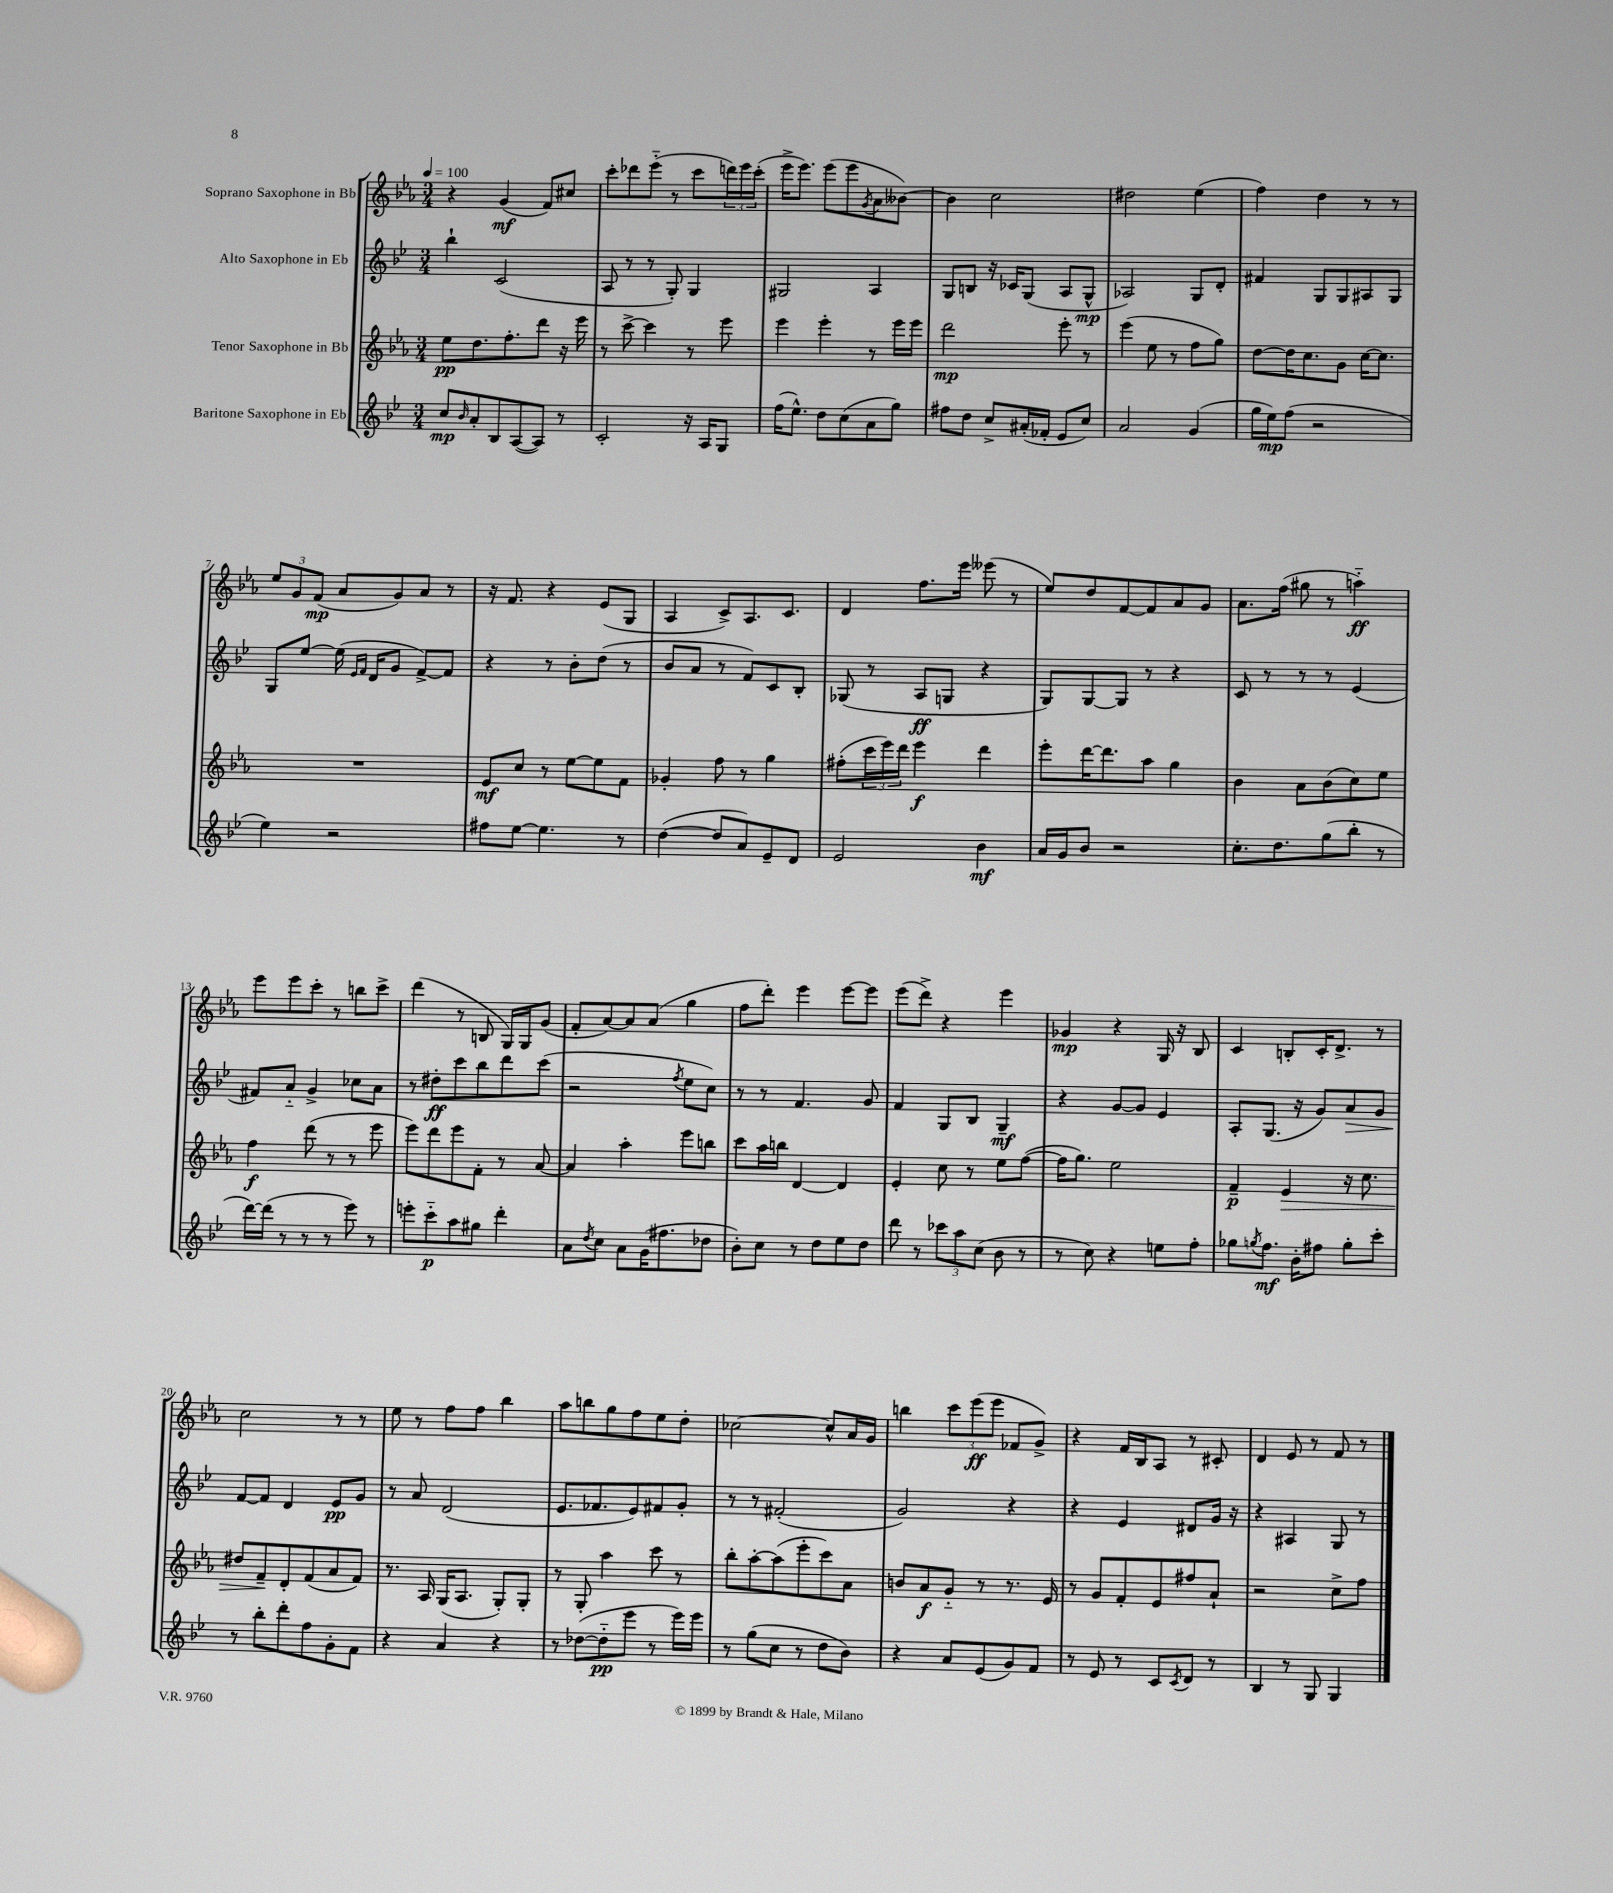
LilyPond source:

<<
\new StaffGroup <<
\new Staff = "s0" \with { instrumentName = "Soprano Saxophone in Bb" } {
    \clef treble \key ees \major \numericTimeSignature \time 3/4 \tempo 4 = 100
    r4 g'4\mf( f'8) cis''8 |
    c'''8-. des'''8 ees'''8-_( r8 c'''8 \tuplet 3/2 { d'''16) ees'''16 c'''16-.( } |
    ees'''16-> ees'''8.) ees'''8( ees'''8 \acciaccatura { g'8 } aes'8 beses'8~) |
    beses'4 c''2 |
    dis''2 ees''4( |
    f''4) d''4 r8 r8 |
    \tuplet 3/2 { ees''8 g'8 f'8\mp( } aes'8 g'8) aes'8 r8 |
    r16 f'8. r4 ees'8( g8 |
    aes4 c'8->) aes8. c'8. |
    d'4 f''8. ees'''16 eeses'''8( r8 |
    ees''8) d''8 f'8~ f'8 aes'8 g'8 |
    aes'8. f''16( gis''8 r8 a''4-_\ff) |
    ees'''8 ees'''8 c'''8-. r8 b''8 c'''8-> |
    d'''4( r8 b8 g16) g16 g'8( |
    f'8-. aes'8~) aes'8 aes'8( g''4 |
    f''8 d'''8-.) ees'''4 ees'''8~ ees'''8 |
    ees'''8( d'''8->) r4 ees'''4 |
    ges'4\mp r4 g16 r16 bes8 |
    c'4 b8-. c'16-. d'8.-> r8 |
    c''2 r8 r8 |
    ees''8 r8 f''8 f''8 bes''4 |
    aes''8 b''8 g''8 f''8 ees''8 d''8-. |
    ces''2~ ces''8-^ aes'16 g'16 |
    b''4 \tuplet 3/2 { c'''8 ees'''8\ff( ees'''8 } fes'8 g'8->) |
    r4 f'16 bes16 aes8 r8 cis'8-. |
    d'4 ees'8 r8 f'8 r8 \bar "|." |
}
\new Staff = "s1" \with { instrumentName = "Alto Saxophone in Eb" } {
    \clef treble \key bes \major \numericTimeSignature \time 3/4
    bes''4-! c'2( |
    a8 r8 r8 g8-.) g4 |
    gis2 a4 |
    g8 b8 r16 ces'16 g8( a8 g8-^\mp |
    aes2) g8 d'8-. |
    fis'4 g8 g8 ais8 g8 |
    g8 ees''8~ ees''16( \grace { ees'16 f'16 } d'16 g'8 f'8~->) f'8 |
    r4 r8 bes'8-. d''8( r8 |
    bes'8 a'8 r8 f'8) c'8 bes8-. |
    ges8( r8 a8\ff g8 r4 |
    g8) g8~ g8 r8 r4 |
    c'8 r8 r8 r8 ees'4( |
    fis'8) a'8-_ g'4-> ces''8 a'8 |
    r8 dis''8-.\ff c'''8 bes''8 d'''8 c'''8( |
    r2 \acciaccatura { f''8 } ees''8 c''8) |
    r8 r8 f'4. g'8 |
    f'4 g8 bes8 g4--\mf |
    r4 g'8~ g'8 ees'4 |
    a8-. g8.( r16 g'8) a'8\> g'8 |
    f'8~\! f'8 d'4 ees'8\pp g'8 |
    r8 a'8 d'2( |
    ees'8. fes'8. ees'8) fis'8 g'8-. |
    r8 r8 fis'2-.( |
    g'2) r4 |
    r4 ees'4 dis'8 g'16 r16 |
    r4 ais4 g8 r8 \bar "|." |
}
\new Staff = "s2" \with { instrumentName = "Tenor Saxophone in Bb" } {
    \clef treble \key ees \major \numericTimeSignature \time 3/4
    ees''8\pp d''8. f''8.-. d'''8 r16 ees'''16 |
    r8 c'''8~-> c'''4 r8 ees'''8 |
    ees'''4 ees'''4-. r8 ees'''16 ees'''16 |
    d'''2\mp ees'''8-. r8 |
    ees'''4( ees''8 r8 f''8 g''8) |
    d''8~ d''16 c''8. g'8 c''16~ c''8. |
    R2. |
    ees'8\mf c''8 r8 ees''8~ ees''8 f'8 |
    ges'4-. f''8 r8 g''4 |
    fis''8-.( \tuplet 3/2 { c'''16 ees'''16) d'''16 } ees'''4\f d'''4 |
    ees'''8-. d'''16~ d'''8. aes''8 g''4 |
    bes'4 aes'8 bes'8( c''8) ees''8 |
    f''4\f d'''8( r8 r8 ees'''8 |
    ees'''8) d'''8 ees'''8 f'8-. r8 aes'8~ |
    aes'4 aes''4-. ees'''8 b''8 |
    c'''8 aes''16 b''16 d'4~ d'4 |
    ees'4-. c''8 r8 ees''8 f''8~( |
    f''16 g''8.) ees''2 |
    f'4--\p ees'4\> r16 c''8. |
    dis''8 f'8--\! d'8-. f'8( aes'8 f'8) |
    r8. aes16 g16( aes8. g8-.) g8-. |
    r8 g8-. aes''4 c'''8 r8 |
    bes''8-. aes''8~-. aes''8( ees'''8-. c'''8) aes'8 |
    b'8 aes'8\f g'8-_ r8 r8. ees'16 |
    r8 g'8 f'8-. ees'8 fis''8 aes'8-! |
    r2 c''8-> f''8 \bar "|." |
}
\new Staff = "s3" \with { instrumentName = "Baritone Saxophone in Eb" } {
    \clef treble \key bes \major \numericTimeSignature \time 3/4
    c''8\mp \grace { bes'16 } a'8-. bes8 a8~( a8) r8 |
    c'2-. r16 a16 g8 |
    f''16( ees''8.-^) d''8 c''8( a'8 g''8) |
    fis''8 d''8 c''8-> ais'16-.( fes'16-. ees'8 c''8) |
    a'2 g'4( |
    g''16 ees''16\mp) f''8( r2 |
    ees''4) r2 |
    fis''8 ees''8~ ees''4. r8 |
    d''4~( d''8 a'8) ees'8-- d'8 |
    ees'2 bes'4\mf |
    a'16 g'16 bes'8 r2 |
    c''8.-. d''8. g''8( bes''8-. r8 |
    d'''16~) d'''16( r8 r8 r8 ees'''8) r8 |
    e'''8-. c'''8-_\p a''8 gis''8 d'''4-. |
    a'8 \acciaccatura { d''8 } c''8 a'8 g'16( fis''8. des''8 |
    bes'8-.) c''8 r8 d''8 ees''8 d''8 |
    d'''8 r8 \tuplet 3/2 { ces'''8 a''8 c''8( } bes'8 r8 |
    r8 c''8) r4 e''8 f''8-. |
    ges''8 \acciaccatura { g''8 } f''8.\mf bes'16-. fis''8 g''8-. c'''8-. |
    r8 bes''8-. d'''8-. f''8 g'8-. f'8 |
    r4 a'4 r4 |
    r8 des''8~( des''8-_\pp ees'''8 r8 ees'''16) ees'''16 |
    r8 g''8( c''8 r8 d''8 bes'8) |
    r4 a'8 ees'8( g'8) f'8 |
    r8 ees'8 r8 c'8 \acciaccatura { c'8 } d'8 r8 |
    bes4 r8 g8 g4 \bar "|." |
}
>>
>>
